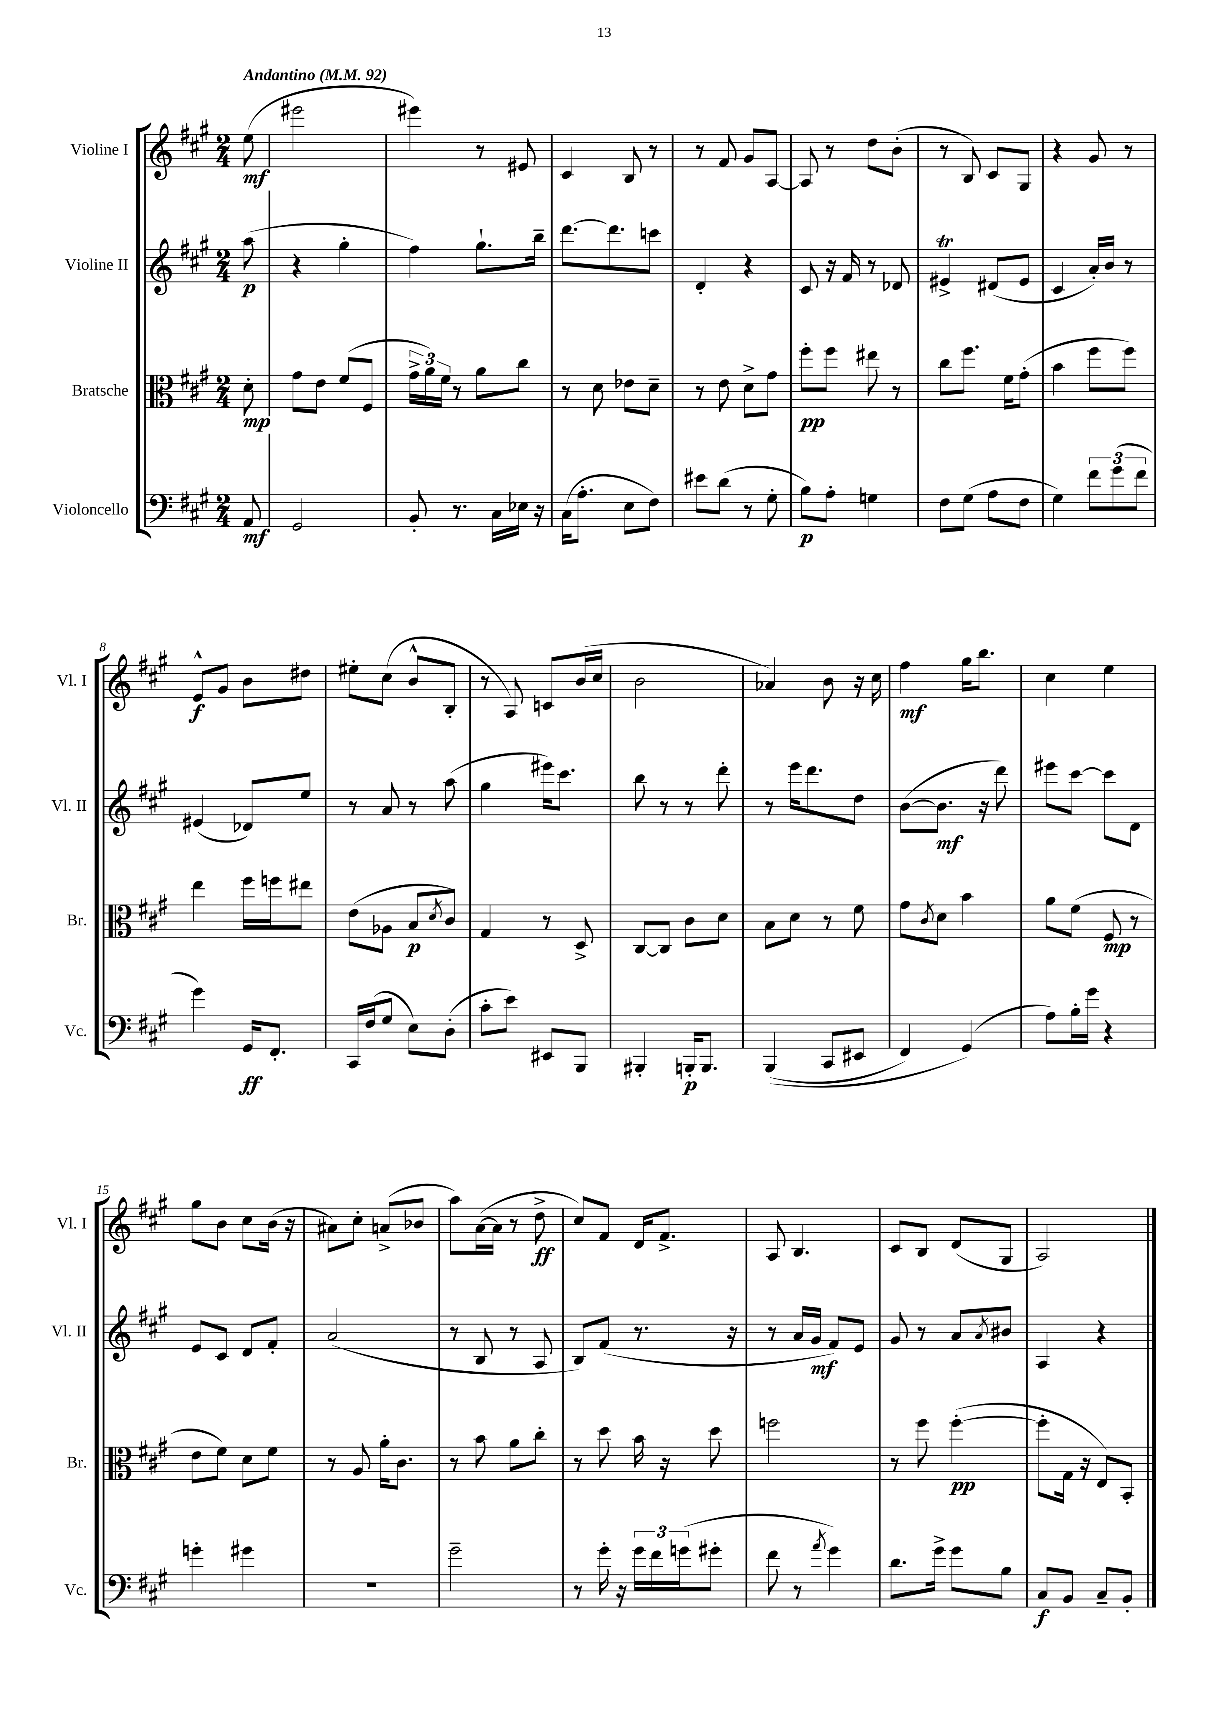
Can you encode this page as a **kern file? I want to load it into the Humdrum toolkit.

**kern	**dynam	**kern	**dynam	**kern	**dynam	**kern	**dynam
*part4	*part4	*part3	*part3	*part2	*part2	*part1	*part1
*staff4	*staff4	*staff3	*staff3	*staff2	*staff2	*staff1	*staff1
*I"Violoncello	*	*I"Bratsche	*	*I"Violine II	*	*I"Violine I	*
*I'Vc.	*	*I'Br.	*	*I'Vl. II	*	*I'Vl. I	*
*clefF4	*	*clefC3	*	*clefG2	*	*clefG2	*
*k[f#c#g#]	*	*k[f#c#g#]	*	*k[f#c#g#]	*	*k[f#c#g#]	*
*M2/4	*	*M2/4	*	*M2/4	*	*M2/4	*
*MM92	*	*MM92	*	*MM92	*	*MM92	*
=	=	=	=	=	=	=	=
!	!	!	!	!	!	!LO:TX:a:B:t=Andantino	!
8AA/	mf	8d'\	mp	(8aa\	p	(8ee\	mf
=1	=1	=1	=1	=1	=1	=1	=1
2GG#/	.	8g#\L	.	4r	.	2eee#X\	.
.	.	8e\J	.	.	.	.	.
.	.	(8f#/L	.	4gg#'\	.	.	.
.	.	8F#/J	.	.	.	.	.
=2	=2	=2	=2	=2	=2	=2	=2
8BB'/	.	24g#^\LL	.	4ff#\)	.	4eee#X\)	.
.	.	24a\)	.	.	.	.	.
.	.	24f#\JJ	.	.	.	.	.
8.r	.	8r	.	.	.	.	.
.	.	8a\L	.	8.gg#`\L	.	8r	.
16C#\LL	.	.	.	.	.	.	.
16E-X\JJ	.	8cc#\J	.	.	.	8e#X/	.
16r	.	.	.	16bb~\Jk	.	.	.
=3	=3	=3	=3	=3	=3	=3	=3
(16C#\KL	.	8r	.	[8.ddd\L	.	4c#/	.
8.A'\J	.	.	.	.	.	.	.
.	.	8d\	.	.	.	.	.
.	.	.	.	8.ddd\]	.	.	.
8E\L	.	8e-X\L	.	.	.	8B/	.
8F#\J)	.	8d~\J	.	8cccn\J	.	8r	.
=4	=4	=4	=4	=4	=4	=4	=4
8e#X\L	.	8r	.	4d'/	.	8r	.
(8d\J	.	8e\	.	.	.	8f#/	.
8r	.	8d^\L	.	4r	.	8g#/L	.
8G#'\	.	8g#\J	.	.	.	[8A/J	.
=5	=5	=5	=5	=5	=5	=5	=5
8B\L)	p	8ff#'\L	pp	8c#/	.	8A/]	.
8A'\J	.	8ff#\J	.	16r	.	8r	.
.	.	.	.	16f#/	.	.	.
4Gn\	.	8ee#X\	.	8r	.	8dd\L	.
.	.	8r	.	8d-X/	.	(8b'\J	.
=6	=6	=6	=6	=6	=6	=6	=6
8F#\L	.	8cc#\L	.	4e#Xt^/	.	8r	.
(8G#\J	.	8.ff#\J	.	.	.	8B/)	.
8A\L	.	.	.	(8d#X/L	.	8c#/L	.
.	.	16f#\KL	.	.	.	.	.
8F#\J	.	(8g#'\J	.	8e#/J	.	8G#/J	.
=7	=7	=7	=7	=7	=7	=7	=7
4G#\)	.	4b\	.	4c#/	.	4r	.
12f#\L	.	8ff#\L	.	16a'/LL)	.	8g#/	.
.	.	.	.	16b/JJ	.	.	.
(12g#\	.	.	.	.	.	.	.
.	.	8ff#\J)	.	8r	.	8r	.
12f#\J	.	.	.	.	.	.	.
!!LO:LB:g=z
=8	=8	=8	=8	=8	=8	=8	=8
4g#\)	.	4ee\	.	(4e#X/	.	8e^^/L	f
.	.	.	.	.	.	8g#/J	.
16GG#/KL	ff	16ff#\LL	.	8d-X/L)	.	8b\L	.
8.FF#'/J	.	16ffn\J	.	.	.	.	.
.	.	8ee#X\J	.	8ee/J	.	8dd#X\J	.
=9	=9	=9	=9	=9	=9	=9	=9
16CC#/LL	.	(8e\L	.	8r	.	8ee#X'\L	.
(16F#/J	.	.	.	.	.	.	.
8G#/J	.	8A-X\J	.	8a/	.	(8cc#\J	.
8E\L)	.	8B/L	p	8r	.	8b^^/L	.
.	.	8qd/	.	.	.	.	.
(8D'\J	.	8c#/J)	.	(8aa\	.	8B'/J	.
=10	=10	=10	=10	=10	=10	=10	=10
8c#'\L	.	4G#/	.	4gg#\	.	8r	.
8e\J)	.	.	.	.	.	8A/)	.
8EE#X/L	.	8r	.	16eee#X\KL)	.	8cn/L	.
.	.	.	.	8.ccc#\J	.	.	.
8BBB/J	.	8D^/	.	.	.	(16b/L	.
.	.	.	.	.	.	16cc#/JJ	.
=11	=11	=11	=11	=11	=11	=11	=11
4BBB#X'/	.	[8C#/L	.	8bb\	.	2b\	.
.	.	8C#/J]	.	8r	.	.	.
16BBBn'/KL	p	8c#\L	.	8r	.	.	.
8.BBB/J	.	.	.	.	.	.	.
.	.	8d\J	.	8ddd'\	.	.	.
=12	=12	=12	=12	=12	=12	=12	=12
((4BBB/	.	8B\L	.	8r	.	4a-X/)	.
.	.	8d\J	.	16eee\KL	.	.	.
.	.	.	.	8.ddd\	.	.	.
8CC#/L	.	8r	.	.	.	8b\	.
8EE#X/J	.	8f#\	.	8dd\J	.	16r	.
.	.	.	.	.	.	16cc#\	.
=13	=13	=13	=13	=13	=13	=13	=13
4FF#/)	.	8g#\L	.	([8b\L	.	4ff#\	mf
.	.	8qc#/	.	.	.	.	.
.	.	8d\J	.	8.b\J]	mf	.	.
(4GG#/)	.	4b\	.	.	.	16gg#\KL	.
.	.	.	.	16r	.	8.bb\J	.
.	.	.	.	8ddd\)	.	.	.
=14	=14	=14	=14	=14	=14	=14	=14
8A\L)	.	8a\L	.	8eee#X\L	.	4cc#\	.
16B'\L	.	(8f#\J	.	[8ccc#\J	.	.	.
16g#\JJ	.	.	.	.	.	.	.
4r	.	8F#/	mp	8ccc#\L]	.	4ee\	.
.	.	8r	.	8d\J	.	.	.
!!LO:LB:g=z
=15	=15	=15	=15	=15	=15	=15	=15
4gn'\	.	8e\L	.	8e/L	.	8gg#\L	.
.	.	8f#\J)	.	8c#/J	.	8b\J	.
4g#X\	.	8d\L	.	8d/L	.	8cc#\L	.
.	.	8f#\J	.	8f#'/J	.	(16b\Jk	.
.	.	.	.	.	.	16r	.
=16	=16	=16	=16	=16	=16	=16	=16
2r	.	8r	.	(2a/	.	8a#X\L)	.
.	.	8A/	.	.	.	8cc#'\J	.
.	.	16a'\KL	.	.	.	(8an^/L	.
.	.	8.c#\J	.	.	.	.	.
.	.	.	.	.	.	8b-X/J	.
=17	=17	=17	=17	=17	=17	=17	=17
2g#~\	.	8r	.	8r	.	8aa\L)	.
.	.	8b\	.	8B/	.	([16a\L	.
.	.	.	.	.	.	16a\JJ]	.
.	.	8a\L	.	8r	.	8r	.
.	.	8cc#'\J	.	8A/	.	8dd^\	ff
=18	=18	=18	=18	=18	=18	=18	=18
8r	.	8r	.	8B/L)	.	8cc#/L)	.
16g#'\	.	8dd\	.	(8f#/J	.	8f#/J	.
16r	.	.	.	.	.	.	.
24g#\LL	.	16b\	.	8.r	.	16d/KL	.
24f#\	.	.	.	.	.	.	.
.	.	16r	.	.	.	8.f#^/J	.
(24gn\J	.	.	.	.	.	.	.
8g#X'\J	.	8dd\	.	.	.	.	.
.	.	.	.	16r	.	.	.
=19	=19	=19	=19	=19	=19	=19	=19
8f#\	.	2ffn\	.	8r	.	8A/	.
8r	.	.	.	16a/LL	.	4.B/	.
.	.	.	.	16g#/JJ	mf	.	.
8qa/	.	.	.	.	.	.	.
4g#\)	.	.	.	8f#/L)	.	.	.
.	.	.	.	8e/J	.	.	.
=20	=20	=20	=20	=20	=20	=20	=20
8.d\L	.	8r	.	8g#/	.	8c#/L	.
.	.	8ff#\	.	8r	.	8B/J	.
16g#^\Jk	.	.	.	.	.	.	.
8g#\L	.	([4ff#'\	pp	8a/L	.	(8d/L	.
.	.	.	.	8qa/	.	.	.
8B\J	.	.	.	8b#X/J	.	8G#/J	.
=21	=21	=21	=21	=21	=21	=21	=21
8C#/L	f	8ff#'\L]	.	4A/	.	2A/)	.
8BB/J	.	16G#\Jk	.	.	.	.	.
.	.	16r	.	.	.	.	.
8C#~/L	.	8E/L)	.	4r	.	.	.
8BB'/J	.	8BB'/J	.	.	.	.	.
==	==	==	==	==	==	==	==
*-	*-	*-	*-	*-	*-	*-	*-
